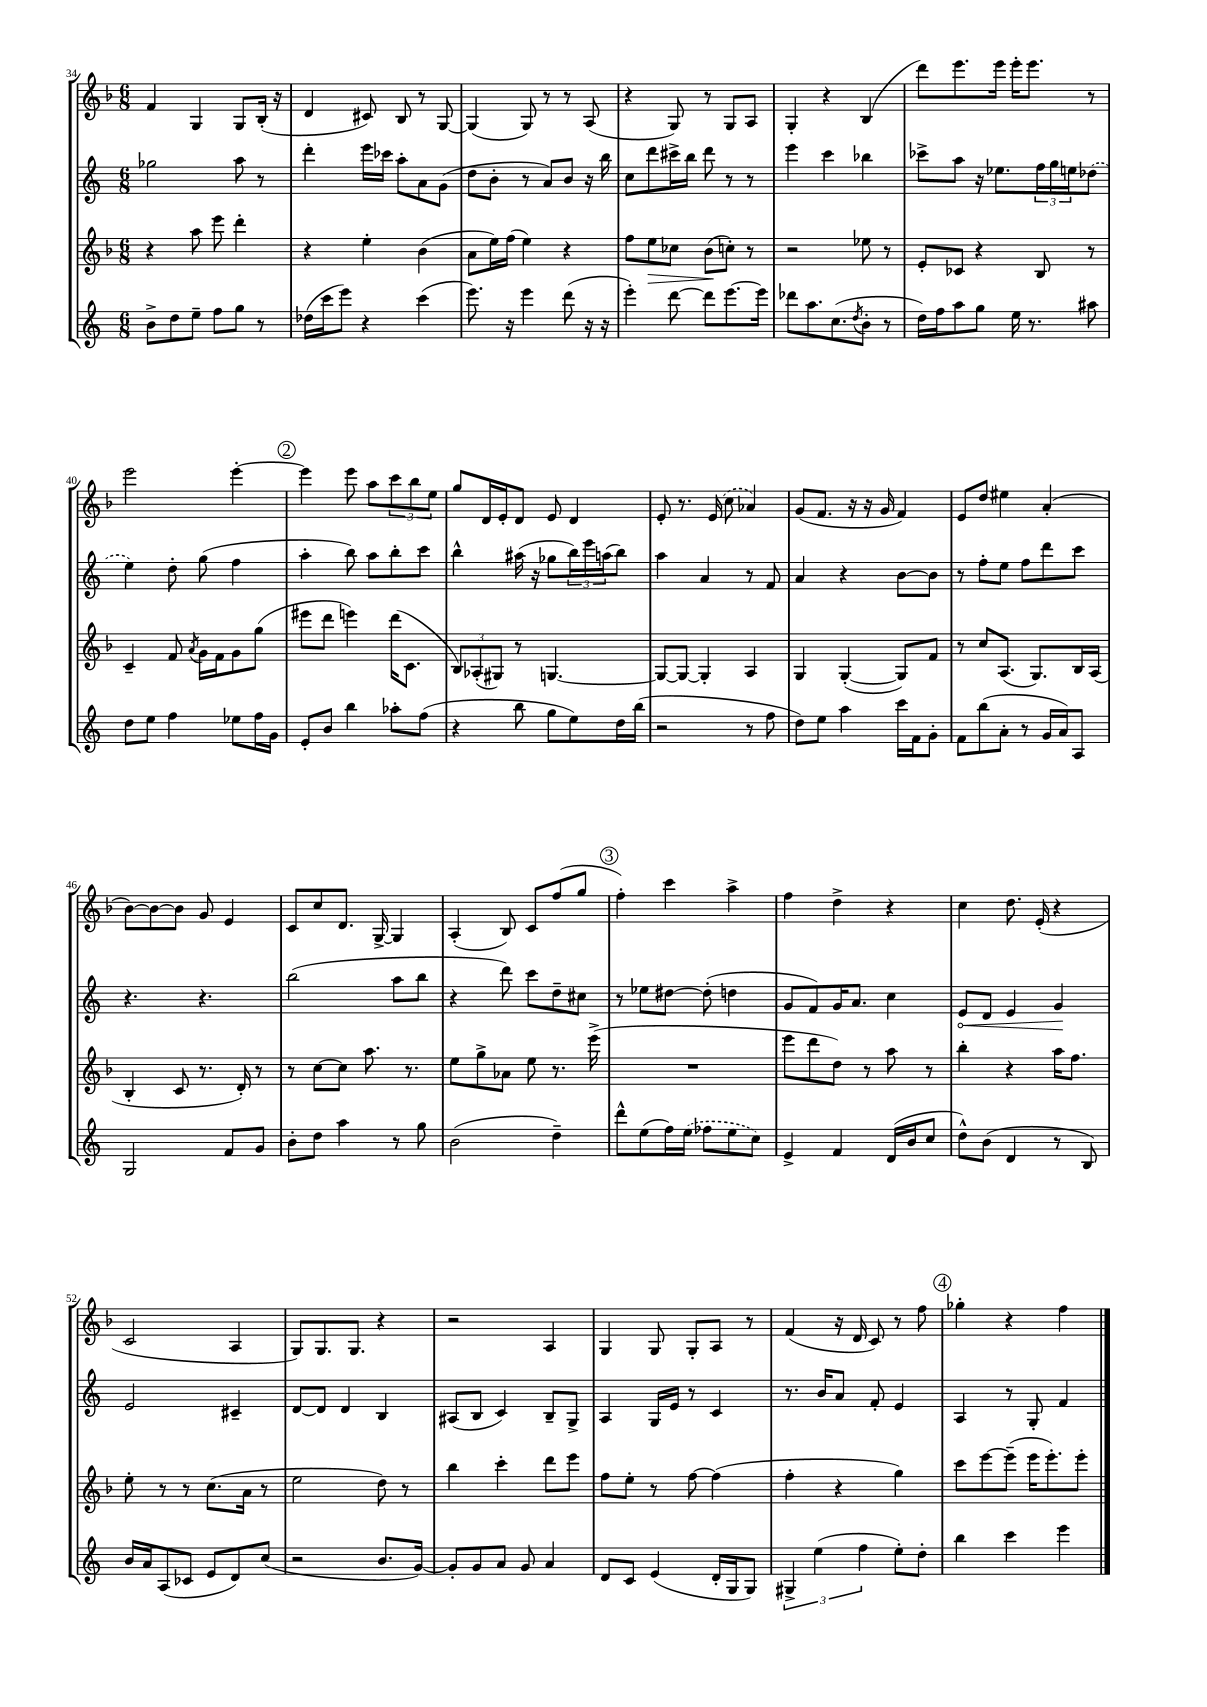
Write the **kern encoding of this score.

**kern	**kern	**kern	**kern
*staff4	*staff3	*staff2	*staff1
*clefG2	*clefG2	*clefG2	*clefG2
*k[]	*k[b-]	*k[]	*k[b-]
*M6/8	*M6/8	*M6/8	*M6/8
8b^	4r	2gg-	4f
8dd	.	.	.
8ee~	8aa	.	4G
8ff	8eee	.	.
8gg	4ddd'	8aa	8G
8r	.	8r	(16B-'
.	.	.	16r
=	=	=	=
(16dd-	4r	4ddd'	4d
16ccc	.	.	.
8eee)	.	.	.
4r	4ee'	16eee	8c#)
.	.	16ccc-	.
.	.	8aa'	8B-
(4ccc	(4b-	8a	8r
.	.	(8g	[8G
=	=	=	=
8.eee)	8a	8dd	(4G]
.	16ee)	8b'	.
16r	(16ff	.	.
4eee	4ee)	8r	8G)
.	.	8a)	8r
(8ddd	4r	8b	8r
16r	.	16r	(8A
16r	.	16bb	.
=	=	=	=
4eee')	8ff	8cc	4r
.	8ee	8ddd	.
[8ddd	8cc-	16ccc#^	8G)
.	.	16bb	.
8ddd]	(8b-	8ddd	8r
[8.eee	8cc')	8r	8G
.	8r	8r	8A
16eee]	.	.	.
=	=	=	=
8ddd-	2r	4eee	4G'
8.aa	.	.	.
.	.	4ccc	4r
(8.cc	.	.	.
8qdd	.	.	.
8b'	8ee-	4bb-	(4B-
8r	8r	.	.
=	=	=	=
16dd)	8e'	8ccc-^	8ddd)
16ff	.	.	.
8aa	8c-	8aa	8.eee
8gg	4r	16r	.
.	.	8.ee-	16eee
16ee	.	.	16eee'
8.r	.	.	8.eee
.	8B-	24ff	.
.	.	24gg	.
.	.	24ee	.
8aa#	8r	(8dd-	8r
=	=	=	=
8dd	4c~	4ee)	2eee
8ee	.	.	.
4ff	8f	8dd'	.
.	8qa	.	.
.	16g	(8gg	.
.	16f	.	.
8ee-	8g	4ff	[4eee'
16ff	(8gg	.	.
16g	.	.	.
=	=	=	=
8e'	8eee#	4aa'	4eee]
8b	8ddd	.	.
4bb	4eee)	8bb)	8eee
.	.	8aa	8aa
8aa-'	(16ddd	8bb'	12ccc
.	8.c	.	.
.	.	.	12bb-
(8ff	.	8ccc	.
.	.	.	12ee
=	=	=	=
4r	12B-)	4bb^^	8gg
.	(12A-'	.	.
.	.	.	16d
.	12G#)	.	.
.	.	.	16e'
8bb	8r	(16aa#	8d
.	.	16r	.
8gg	[4.G	8gg-	8e
8ee)	.	24bb)	4d
.	.	24eee	.
.	.	(24aa	.
16dd	.	8bb)	.
(16bb	.	.	.
=	=	=	=
2r	8G_	4aa	8e'
.	8G_	.	8.r
.	4G']	4a	.
.	.	.	(16e
.	.	.	8cc
8r	4A	8r	4a-)
8ff	.	8f	.
=	=	=	=
8dd)	4G	4a	(8g
8ee	.	.	8.f
4aa	([4G'	4r	.
.	.	.	16r
.	.	.	16r
.	.	.	16g
16ccc	8G])	[8b	4f)
16f	.	.	.
8g'	8f	8b]	.
=	=	=	=
8f	8r	8r	8e
(8bb	8cc	8ff'	8dd
8a'	(8.A	8ee	4ee#
8r	.	8ff	.
.	8.G)	.	.
16g	.	8ddd	(4a'
16a)	.	.	.
8A	16B-	8ccc	.
.	(16A	.	.
=	=	=	=
2G	4B-'	4.r	[8b-)
.	.	.	8b-_
.	8c	.	8b-]
.	8.r	4.r	8g
8f	.	.	4e
.	16d')	.	.
8g	8r	.	.
=	=	=	=
8b'	8r	(2bb	8c
8dd	[8cc	.	8cc
4aa	8cc]	.	8.d
.	8.aa	.	.
.	.	.	[16G^
8r	.	8aa	4G]
.	8.r	.	.
8gg	.	8bb	.
=	=	=	=
(2b	8ee	4r	(4A'
.	8gg^	.	.
.	8a-	8ddd)	8B-)
.	8ee	8ccc	8c
4dd~)	8.r	8dd~	(8ff
.	.	8cc#	8gg
.	(16eee^	.	.
=	=	=	=
8ddd^^	2.r	8r	4ff')
(8ee	.	8ee-	.
16ff)	.	[8dd#	4ccc
(16ee	.	.	.
8ff-	.	(8dd#']	.
8ee	.	4dd	4aa^
8cc)	.	.	.
=	=	=	=
4e^	8eee	8g	4ff
.	8ddd	8f)	.
4f	8dd)	16g	4dd^
.	.	8.a	.
.	8r	.	.
(16d	8aa	4cc	4r
16b	.	.	.
8cc	8r	.	.
=	=	=	=
8dd^^)	4bb-'	8e	4cc
(8b	.	8d	.
4d	4r	4e	8.dd
.	.	.	(16e'
8r	16aa	4g	4r
.	8.ff	.	.
8B)	.	.	.
=	=	=	=
16b	8ee'	2e	2c
16a	.	.	.
(8A	8r	.	.
8c-	8r	.	.
8e	(8.cc	.	.
8d)	.	4c#~	4A
.	16a	.	.
(8cc	8r	.	.
=	=	=	=
2r	2ee	[8d	8G)
.	.	8d]	8.G
.	.	4d	.
.	.	.	8.G
8.b	8dd)	4B	4r
.	8r	.	.
[16g)	.	.	.
=	=	=	=
8g']	4bb-	(8A#	2r
8g	.	8B	.
8a	4ccc'	4c)	.
8g	.	.	.
4a	8ddd	8B~	4A
.	8eee	8G^	.
=	=	=	=
8d	8ff	4A	4G
8c	8ee'	.	.
(4e	8r	16G	8G
.	.	16e	.
.	[8ff	8r	8G'
16d'	(4ff]	4c	8A
16G	.	.	.
8G)	.	.	8r
=	=	=	=
6G#^	4ff'	8.r	(4f
(6ee	.	.	.
.	.	16b	.
.	4r	8a	16r
.	.	.	16d
6ff	.	.	.
.	.	8f'	8c)
8ee')	4gg)	4e	8r
8dd'	.	.	8ff
=	=	=	=
4bb	8ccc	4A	4gg-'
.	[8eee	.	.
4ccc	(8eee~]	8r	4r
.	16eee	8G'	.
.	8.eee')	.	.
4eee	.	4f	4ff
.	8eee'	.	.
==	==	==	==
*-	*-	*-	*-
